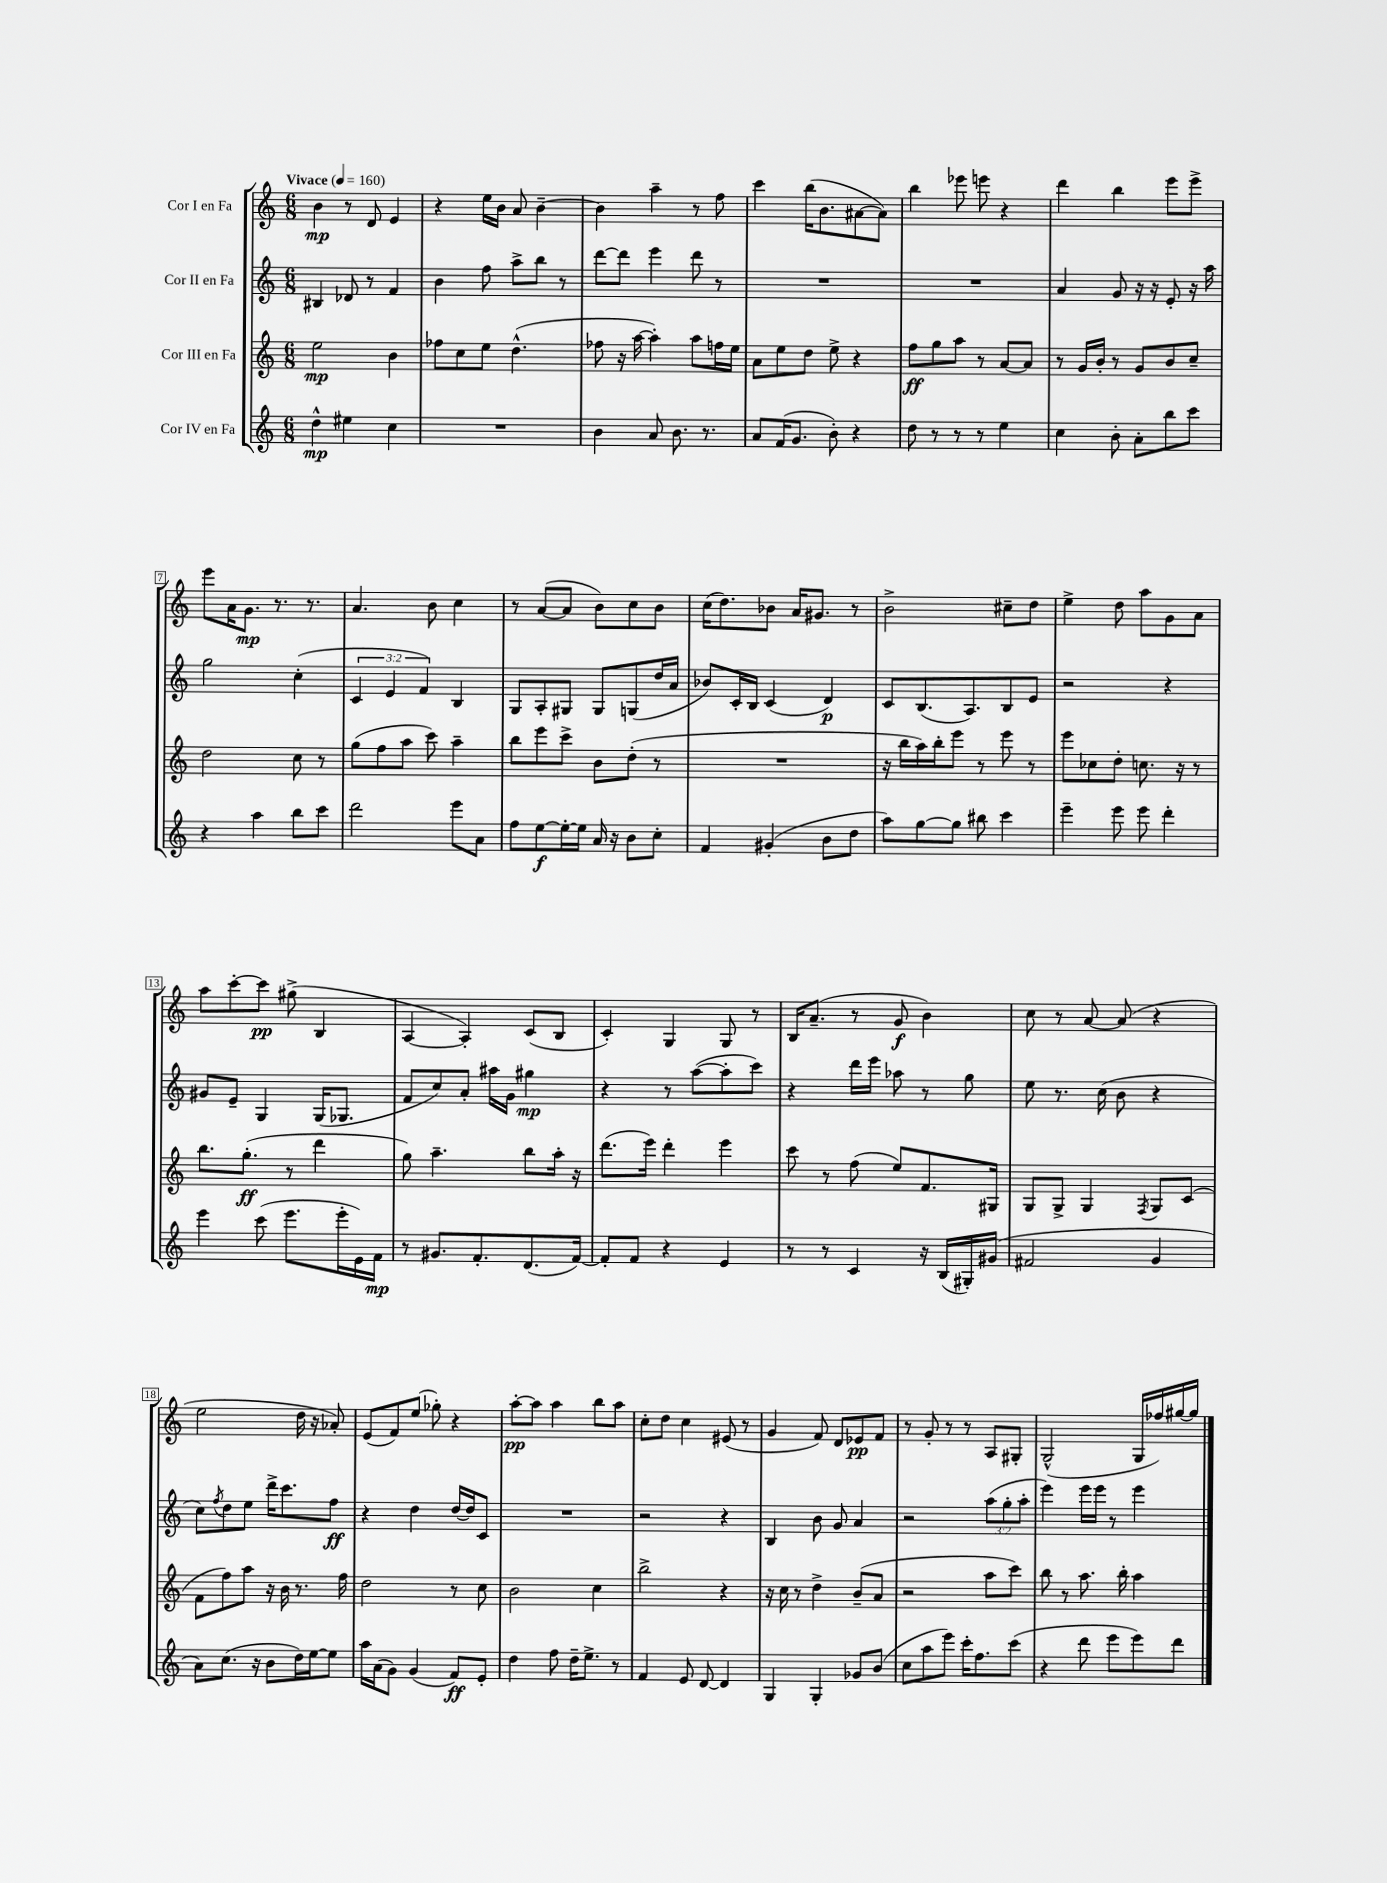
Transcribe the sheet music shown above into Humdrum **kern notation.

**kern	**kern	**kern	**kern
*staff4	*staff3	*staff2	*staff1
*clefG2	*clefG2	*clefG2	*clefG2
*k[]	*k[]	*k[]	*k[]
*M6/8	*M6/8	*M6/8	*M6/8
*MM160	*MM160	*MM160	*MM160
4dd^^	2ee	4B#	4b
4ee#	.	8d-	8r
.	.	8r	8d
4cc	4b	4f	4e
=	=	=	=
2.r	8ff-	4b	4r
.	8cc	.	.
.	8ee	8ff	16ee
.	.	.	16b
.	(4.dd^^	8aa^	8a
.	.	8bb	[4b~
.	.	8r	.
=	=	=	=
4b	8ff-	[8ddd	4b]
.	16r	8ddd]	.
.	[16aa	.	.
8a	4aa'])	4eee	4aa~
8.b	.	.	.
.	8aa	8ddd	8r
8.r	.	.	.
.	16ff	8r	8ff
.	16ee	.	.
=	=	=	=
8a	8a	2.r	4ccc
(16f	8ee	.	.
8.g	.	.	.
.	8dd	.	(16bb
.	.	.	8.b
8b')	8ee^	.	.
4r	4r	.	[8a#
.	.	.	8a#])
=	=	=	=
8dd	8ff	2.r	4bb
8r	8gg	.	.
8r	8aa	.	8eee-
8r	8r	.	8eee
4ee	[8a	.	4r
.	8a]	.	.
=	=	=	=
4cc	8r	4a	4ddd
.	16g	.	.
.	16b'	.	.
8b'	8r	8g	4bb
8a'	8g	16r	.
.	.	16r	.
8bb	8b	8e'	8eee
8ccc	8cc~	16r	8eee^
.	.	16aa	.
=	=	=	=
4r	2dd	2gg	8eee
.	.	.	16a
.	.	.	8.g
4aa	.	.	.
.	.	.	8.r
8bb	8cc	(4cc'	.
.	.	.	8.r
8ccc	8r	.	.
=	=	=	=
2ddd	(8gg	6c	4.a
.	8ff	.	.
.	.	6e	.
.	8aa	.	.
.	.	6f)	.
.	8ccc)	.	8b
8eee	4aa~	4B	4cc
8a	.	.	.
=	=	=	=
8ff	8bb	8G	8r
[8ee	8eee	8A'	([8a
16ee'_	8ccc^	8G#	8a]
16ee]	.	.	.
16a	8b	8G#	8b)
16r	.	.	.
8b	(8dd'	(8G	8cc
8cc'	8r	16dd	8b
.	.	16a	.
=	=	=	=
4f	2.r	8b-)	(16cc
.	.	.	8.dd)
.	.	16c'	.
.	.	16B	.
(4g#'	.	(4c	8b-
.	.	.	16a
.	.	.	8.g#
8b	.	4d)	.
8dd	.	.	8r
=	=	=	=
8aa)	16r	8c	2b^
.	16bb	.	.
[8gg	16aa)	(8.B	.
.	16bb'	.	.
8gg]	8eee	.	.
.	.	8.A)	.
8bb#	8r	.	.
4ccc	8eee	8B	8cc#~
.	8r	8e	8dd
=	=	=	=
4eee~	8eee	2r	4ee^
.	8cc-	.	.
8eee	8dd'	.	8dd
8eee	8.cc	.	8aa
4ddd'	.	4r	8g
.	16r	.	.
.	8r	.	8a
=	=	=	=
4eee	8.bb	8g#	8aa
.	.	8e~	[8ccc'
.	(8.gg'	.	.
(8ccc	.	4G	8ccc]
8.eee	8r	.	(8gg#^
.	4ddd	(16G	4B
16eee'	.	8.G-	.
16e)	.	.	.
16f	.	.	.
=	=	=	=
8r	8gg)	8f	[4A
8.g#	4.aa~	8cc)	.
.	.	8a'	4A'])
8.f'	.	.	.
.	.	16aa#	.
.	.	16g	.
(8.d	8bb	4gg#	(8c
.	16aa'	.	8B
[16f)	16r	.	.
=	=	=	=
8f']	(8.ddd	4r	4c')
8f	.	.	.
.	16eee)	.	.
4r	4ddd'	8r	4G
.	.	([8aa	.
4e	4eee	8aa']	8G
.	.	8ccc)	8r
=	=	=	=
8r	8ccc	4r	16B
.	.	.	(8.a~
8r	8r	.	.
4c	(8ff	16ddd	8r
.	.	16eee	.
.	8ee)	8aa-	8g
16r	8.f	8r	4b)
(16B	.	.	.
16G#')	.	8gg	.
(16g#	16G#	.	.
=	=	=	=
2f#	8G	8ee	8cc
.	8G^	8.r	8r
.	4G	.	[8a
.	.	(16cc	.
.	.	8b	(8a]
.	8qF	.	.
4g	8G	4r	4r
.	(8c	.	.
=	=	=	=
8a)	8f	8cc)	2ee
.	.	8qff	.
(8.cc	8ff)	8dd	.
.	8aa	8ee	.
16r	.	.	.
8b	16r	16ddd^	.
.	16b	8.ccc	.
16dd)	8.r	.	16dd
[16ee	.	.	16r
8ee]	.	8ff	8a-')
.	16ff	.	.
=	=	=	=
16aa	2dd	4r	(8e
(16a	.	.	.
8g)	.	.	8f)
(4g	.	4dd	(8ee
.	.	.	8gg-')
8f)	8r	[16dd	4r
.	.	16dd]	.
8e'	8cc	8c	.
=	=	=	=
4dd	2b	2.r	[8aa'
.	.	.	8aa]
8ff	.	.	4aa
16dd~	.	.	.
8.ee^	.	.	.
.	4cc	.	8bb
8r	.	.	8aa
=	=	=	=
4f	2bb^	2r	8cc'
.	.	.	8dd
8e	.	.	4cc
[8d	.	.	.
4d]	4r	4r	(8e#
.	.	.	8r
=	=	=	=
4G	16r	4B	4g
.	16cc	.	.
.	8r	.	.
4G'	4dd^	8b	8f)
.	.	8g	8d
8g-	(8b~	4a	8e-
(8b	8a	.	8f
=	=	=	=
8cc	2r	2r	8r
8aa	.	.	8g'
8eee)	.	.	8r
16ccc'	.	.	8r
8.ff	.	.	.
.	8aa	(12aa	8A
.	.	12gg'	.
(8ccc	8ccc)	.	8G#'
.	.	12aa'	.
=	=	=	=
4r	8bb	4eee)	(2G^^
.	8r	.	.
8ddd	8.aa	16eee	.
.	.	16eee	.
8eee	.	8r	.
.	16bb'	.	.
8eee)	4aa	4eee	16G
.	.	.	16ff-)
8ddd	.	.	[16gg#
.	.	.	16gg#]
==	==	==	==
*-	*-	*-	*-
